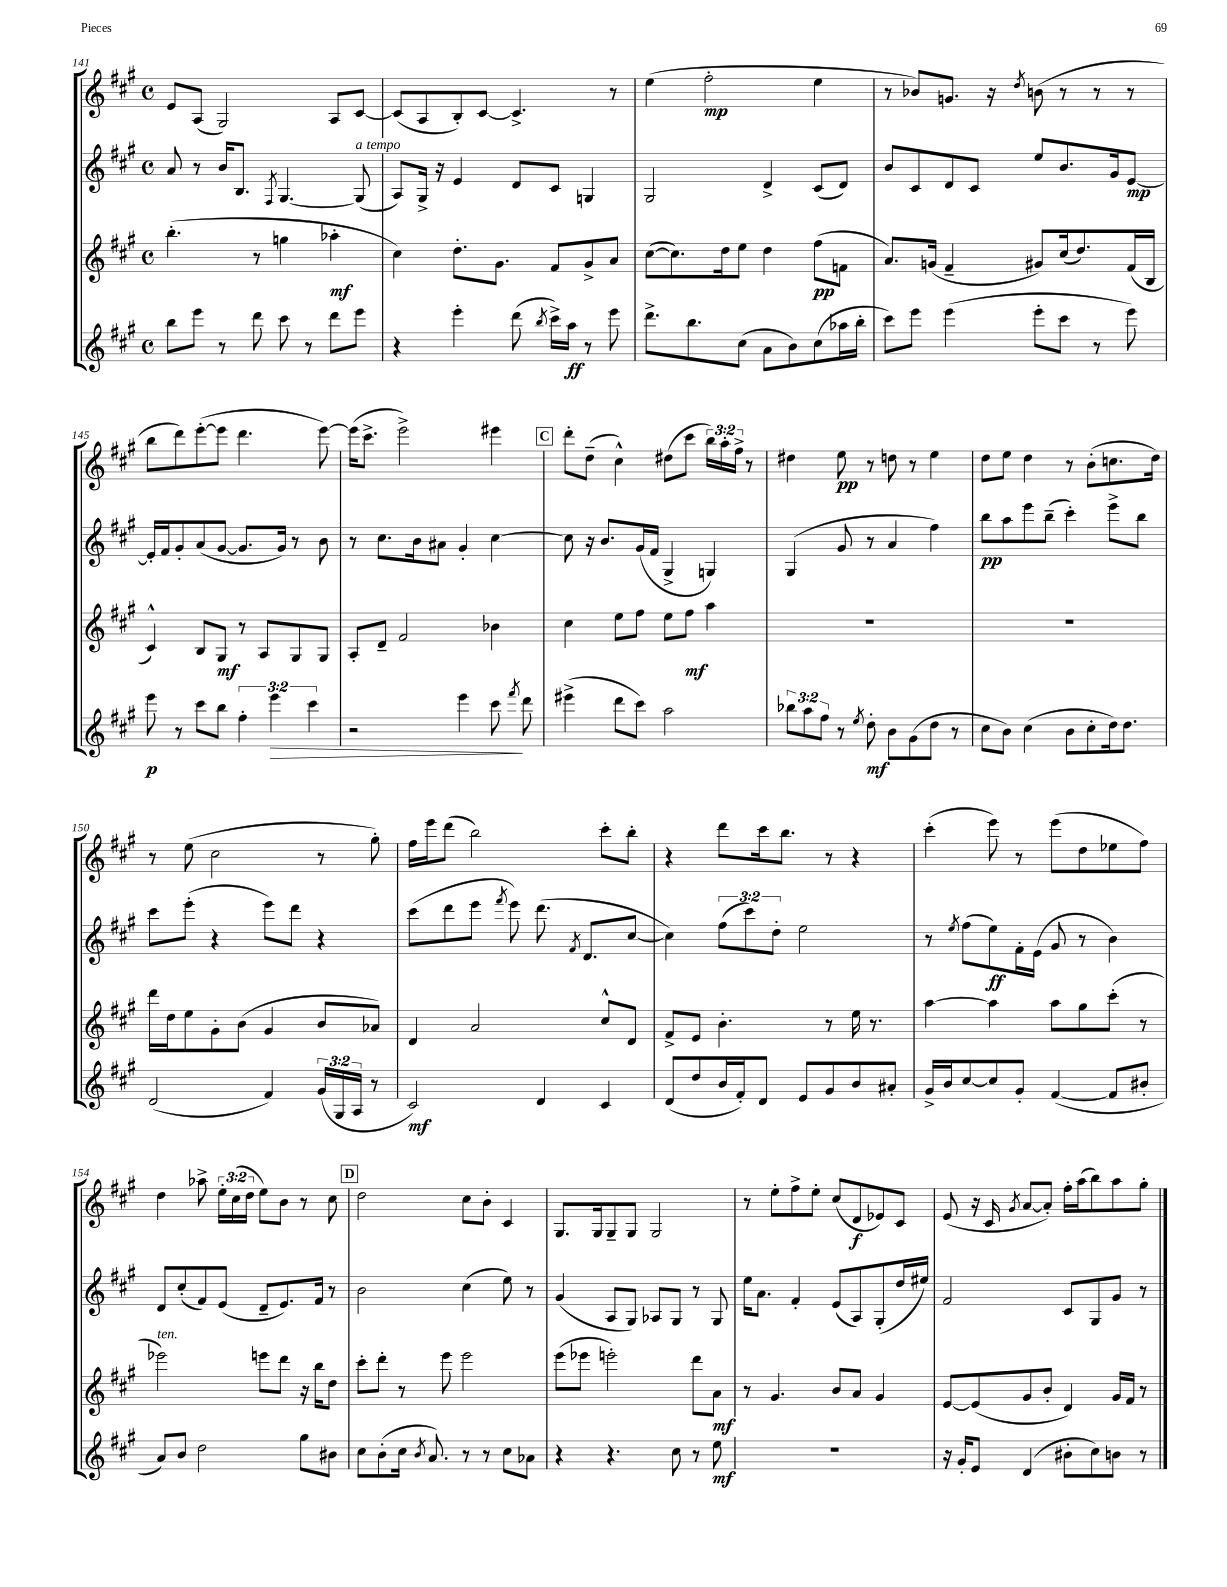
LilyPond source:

<<
\new StaffGroup <<
\new Staff = "s0" {
    \clef treble \key a \major \defaultTimeSignature \time 4/4 \override Staff.TupletNumber.text = #tuplet-number::calc-fraction-text
    \autoBeamOff e'8[ a8]( gis2) a8[ cis'8]~ |
    cis'8[( a8 b8-.) cis'8]~ cis'4.-> r8 |
    e''4( fis''2-.\mp e''4 |
    r8 bes'8[) g'8.] r16 \acciaccatura { d''8 } b'8( r8 r8 r8 |
    b''8[ d'''8) e'''8~-.( e'''8] d'''4. e'''8~) |
    e'''16[( cis'''8.]-> e'''2->) eis'''4 |
    \mark \markup { \box "C" } d'''8[-. d''8]--( cis''4-^) dis''8[( cis'''8] \tuplet 3/2 { b''16[) a''16-. fis''16]-> } r8 |
    dis''4 e''8\pp r8 d''8 r8 e''4 |
    d''8[ e''8] d''4 r8 b'8[-.( c''8. d''16]) |
    r8 e''8( cis''2 r8 gis''8-.) |
    fis''16[ e'''16 d'''8]( b''2) cis'''8[-. b''8]-. |
    r4 d'''8[ cis'''16 b''8.] r8 r4 |
    cis'''4-.( e'''8) r8 e'''8[( d''8 ees''8 fis''8]) |
    d''4 aes''8-> \tuplet 3/2 { e''16[-. cis''16( d''16] } e''8[) b'8] r8 cis''8 |
    \mark \markup { \box "D" } d''2 cis''8[ b'8]-. cis'4 |
    gis8.[ gis16 gis8-- gis8] gis2 |
    r8 e''8[-. fis''8-> e''8]-. cis''8[( d'8\f ees'8) cis'8] |
    e'8( r16 cis'16 \acciaccatura { gis'8 } a'8[~ a'8]-.) fis''16[-. a''16( b''8) a''8 gis''8]-. \bar "|." |
}
\new Staff = "s1" {
    \clef treble \key a \major \defaultTimeSignature \time 4/4 \override Staff.TupletNumber.text = #tuplet-number::calc-fraction-text
    \autoBeamOff a'8 r8 b'16[ b8.] \acciaccatura { fis8 } gis4.~ gis8^\markup { \italic "a tempo" }( |
    a8[) gis16]-> r16 e'4 d'8[ cis'8] g4 |
    gis2 d'4-> cis'8[( d'8]) |
    b'8[ cis'8 d'8 cis'8] e''8[ b'8. gis'16 e'8]~\mp |
    e'16[-. fis'16 gis'8-. a'8( gis'8]~ gis'8.[ gis'16]) r8 b'8 |
    r8 cis''8.[ b'16 ais'8] gis'4-. cis''4~ |
    \mark \markup { \box "C" } cis''8 r16 b'8.[ gis'16( fis'16] gis4-> g4) |
    gis4( gis'8 r8 a'4 fis''4) |
    b''8[\pp a''8 e'''8 b''8]--( cis'''4-.) e'''8[-> b''8] |
    cis'''8[ e'''8]-.( r4 e'''8[) d'''8] r4 |
    cis'''8[( d'''8 e'''8] \acciaccatura { fis'''8 } e'''8) d'''8.( \acciaccatura { fis'8 } d'8.[ cis''8]~ |
    cis''4) \tuplet 3/2 { fis''8[( cis'''8) d''8]-. } e''2 |
    r8 \acciaccatura { e''8 } fis''8[( e''8\ff) fis'16-. e'16]( gis'8 r8 b'4) |
    d'8[ cis''8-.( fis'8) e'8]( d'8[-- e'8.) fis'16] r8 |
    \mark \markup { \box "D" } b'2 cis''4( e''8) r8 |
    gis'4( a8[ gis8]) aes8[ gis8] r8 gis8 |
    e''16[ a'8.] fis'4-. e'8[( a8) gis8-.( d''16 eis''16]) |
    fis'2 cis'8[ gis8 gis'8] r8 \bar "|." |
}
\new Staff = "s2" {
    \clef treble \key a \major \defaultTimeSignature \time 4/4
    \autoBeamOff b''4.-.( r8 g''4 aes''4-.\mf |
    cis''4) d''8.[-. gis'8.] fis'8[ gis'8-> a'8] |
    cis''8[~( cis''8.) d''16 e''8] d''4 fis''8[\pp( f'8] |
    a'8.[) g'16]( fis'4-- gis'8[) cis''16( d''8.) fis'16( b16] |
    cis'4-^) b8[ gis8]\mf r8 a8[ gis8 gis8] |
    a8[-. d'8]-- fis'2 bes'4 |
    \mark \markup { \box "C" } cis''4 e''8[ fis''8] e''8[ fis''8]\mf a''4 |
    R1 |
    R1 |
    d'''16[ d''16 e''8 gis'8-. b'8]( gis'4 b'8[ aes'8]) |
    d'4 a'2 cis''8[-^ d'8] |
    fis'8[-> e'8] b'4.-. r8 e''16 r8. |
    a''4~ a''4 a''8[ gis''8 cis'''8]-.( r8 |
    ees'''2^\markup { \italic "ten." }) e'''8[ d'''8] r16 b''16[ d''8] |
    \mark \markup { \box "D" } cis'''8[-. d'''8]-. r8 e'''8 e'''2 |
    e'''8[( ees'''8] e'''2-.) d'''8[ a'8]\mf |
    r8 gis'4. b'8[ a'8] gis'4 |
    e'8[~ e'8( gis'8 b'8]-. d'4) gis'16[ fis'16] r8 \bar "|." |
}
\new Staff = "s3" {
    \clef treble \key a \major \defaultTimeSignature \time 4/4 \override Staff.TupletNumber.text = #tuplet-number::calc-fraction-text
    \autoBeamOff b''8[ e'''8] r8 d'''8 cis'''8 r8 d'''8[ e'''8] |
    r4 e'''4-. d'''8( \acciaccatura { b''8 } cis'''16[->) a''16]\ff r8 e'''8 |
    d'''8.[-> b''8. cis''8]( a'8[ b'8) cis''8( aes''16 b''16]-. |
    cis'''8[) e'''8] e'''4( e'''8[-. cis'''8] r8 e'''8) |
    e'''8\p r8 cis'''8[ b''8] \tuplet 3/2 { fis''4-. e'''4\> cis'''4 } |
    r2 e'''4 cis'''8\! \acciaccatura { fis'''8 } d'''8 |
    \mark \markup { \box "C" } eis'''4->( d'''8[ cis'''8]) a''2 |
    \tuplet 3/2 { bes''8[ a''8 fis''8] } r8 \acciaccatura { e''8 } d''8-.\mf b'8[ gis'8( d''8] r8 |
    cis''8[ b'8]) cis''4( b'8[ cis''8-. d''16) d''8.] |
    d'2( fis'4) \tuplet 3/2 { gis'16[( gis16 a16] } r8 |
    cis'2\mf) d'4 cis'4 |
    d'8[( d''8 b'16 fis'16-.) d'8] e'8[ gis'8 b'8 ais'8]-. |
    gis'16[-> b'16 cis''8~ cis''8 gis'8]-. fis'4~( fis'8[ bis'8]-. |
    a'8[) b'8] d''2 gis''8[ bis'8] |
    \mark \markup { \box "D" } cis''8[ b'8-.( cis''16] \acciaccatura { b'8 } a'8.) r8 r8 cis''8[ aes'8] |
    r4 r4. cis''8 r8 e''8\mf |
    R1 |
    r16 gis'16[-. e'8] d'4( bis'8[-. cis''8) b'8] r8 \bar "|." |
}
>>
>>
\layout { \context { \Score currentBarNumber = #141 } }
